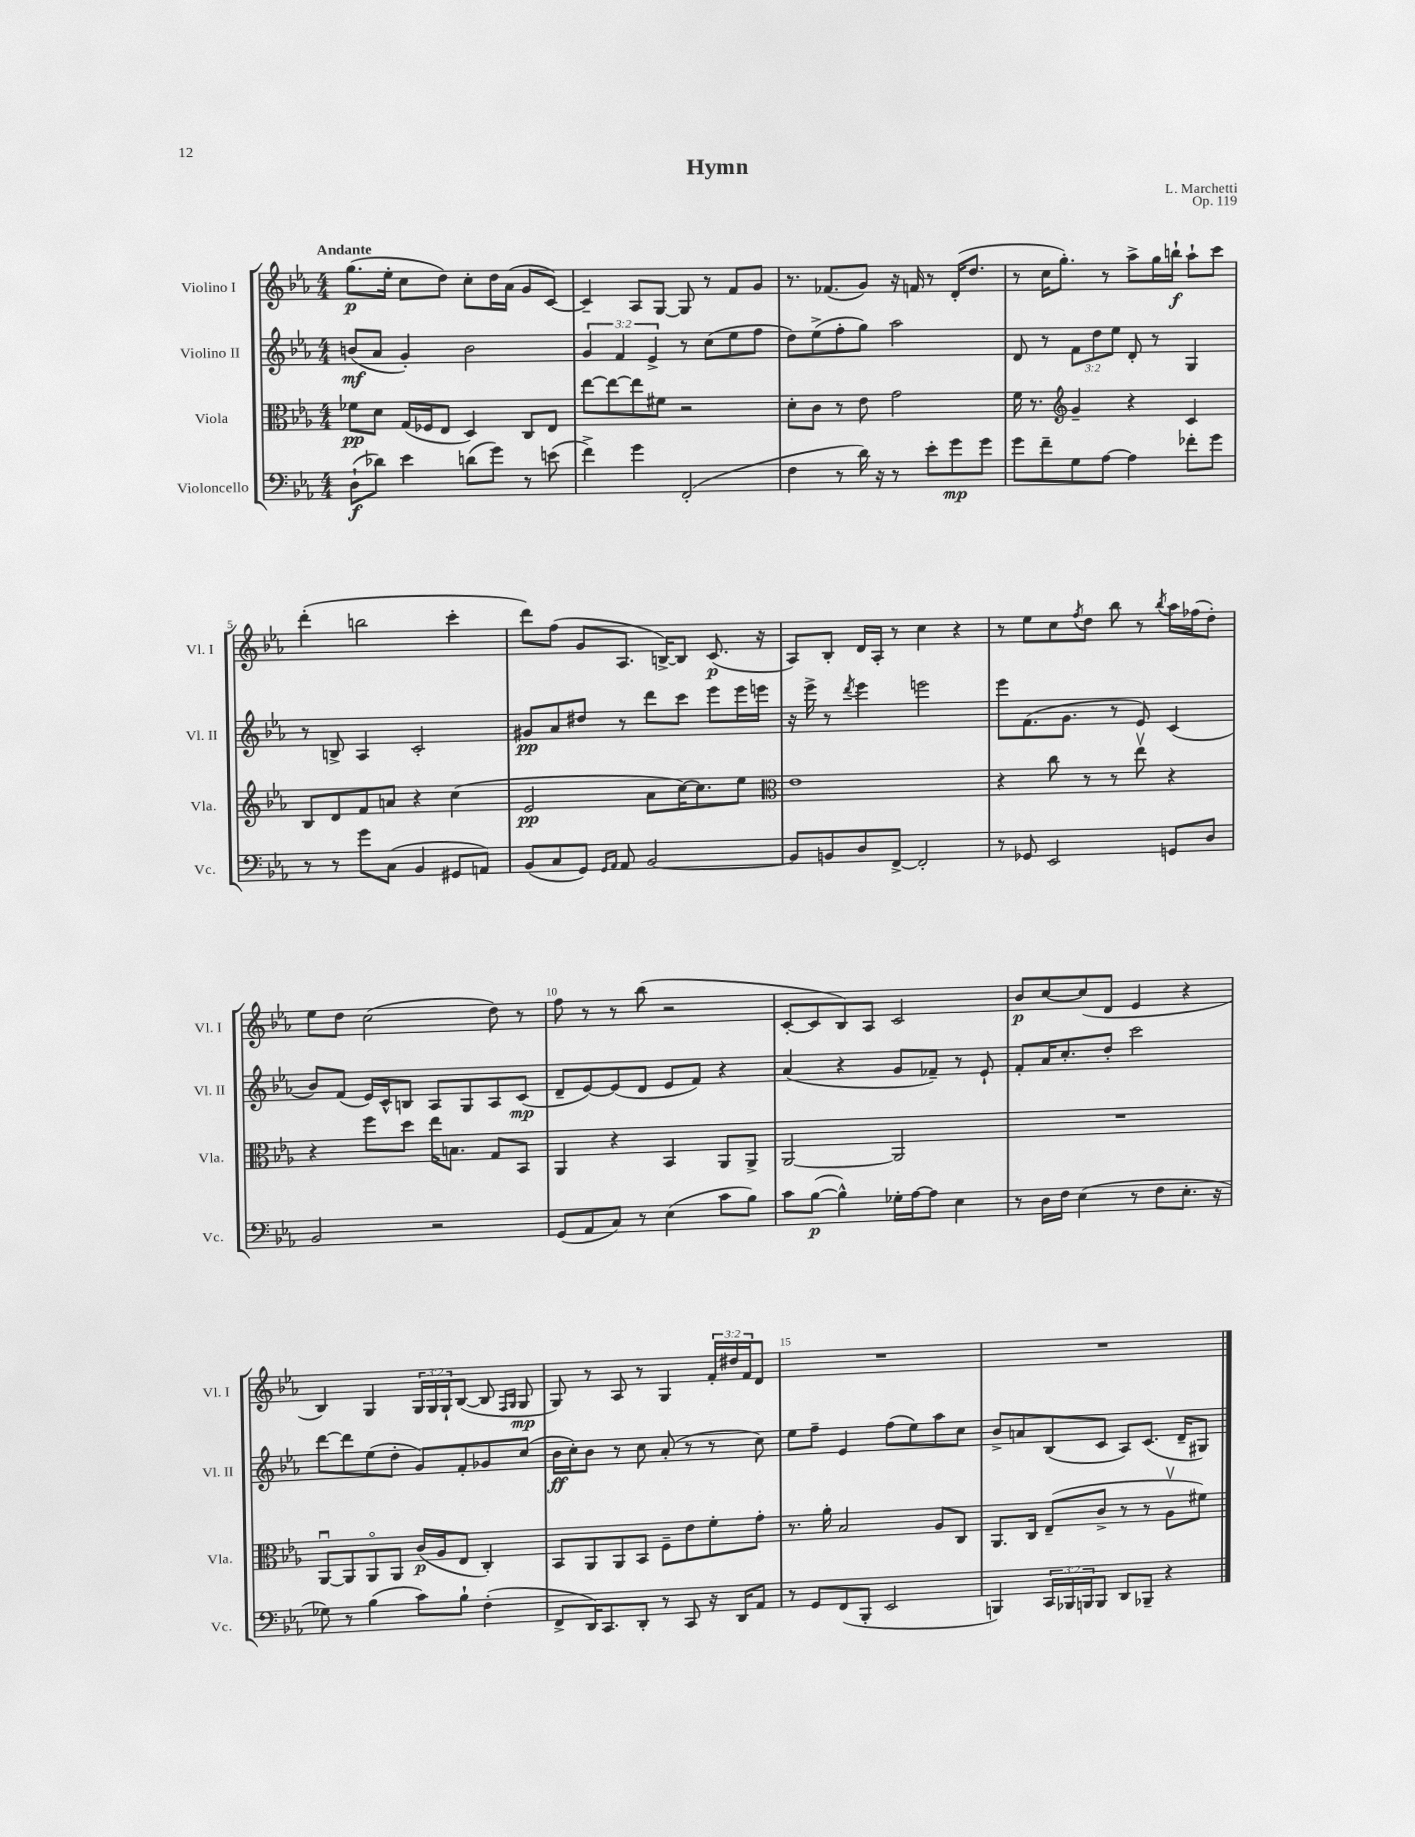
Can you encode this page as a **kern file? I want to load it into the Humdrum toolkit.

**kern	**kern	**kern	**kern
*staff4	*staff3	*staff2	*staff1
*clefF4	*clefC3	*clefG2	*clefG2
*k[b-e-a-]	*k[b-e-a-]	*k[b-e-a-]	*k[b-e-a-]
*M4/4	*M4/4	*M4/4	*M4/4
(8D`	8f-	(8b	(8.gg
8d-)	8d	8a-	.
.	.	.	16ee-'
4e-	(16G	4g')	8cc
.	16F-	.	.
.	8E-	.	8dd)
(8d	4D)	2b	8cc'
8g)	.	.	16dd
.	.	.	(16a-
8r	8C	.	8g
(8e	8E-	.	[8c)
=	=	=	=
4f^)	[8ee-	6g	4c~]
.	8ee-_	.	.
.	.	6f	.
4g	8ee-]	.	8A-
.	.	6e-^	.
.	8f#	.	[8G
(2FF'	2r	8r	8G]
.	.	(8cc	8r
.	.	8ee-	8f
.	.	8ff	8g
=	=	=	=
4F	8d'	8dd)	8.r
.	8c	(8ee-^	.
.	.	.	(8.f-
8r	8r	8ff'	.
16d)	8e-	8gg)	8g)
16r	.	.	.
8r	2g	2aa-	16r
.	.	.	16f
8e-'	.	.	8r
8g	.	.	(16d'
.	.	.	8.dd
8g	.	.	.
=	=	=	=
8g	16f	8d	8r
.	8.r	.	.
8f~	.	8r	16cc
.	.	.	8.gg')
*	*clefG2	*	*
8G	4g~	12f	.
.	.	12dd	.
[8A-	.	.	8r
.	.	12ee-	.
4A-]	4r	8d'	8aa-^
.	.	8r	16gg
.	.	.	16bb`
8f-'	4c	4G	8aa-`
8g	.	.	8ccc
=	=	=	=
8r	8B-	8r	(4ddd'
8r	8d	8B^	.
8g	8f	4A-	2bb
(8C	8a	.	.
4BB-	4r	2c'	.
8GG#	(4cc	.	4ccc'
8AA)	.	.	.
=	=	=	=
(8BB-	2e-	8g#	8ddd)
8C	.	8a-	(8ff
8GG)	.	8dd#	8g
16qqGG	.	.	.
16qqAA-	.	.	.
8AA-	.	8r	8.A-
[2BB-	8a-	8ddd	.
.	.	.	[16B^)
.	[16cc)	8ccc	8B]
.	8.cc]	.	.
.	.	8eee-	(8.c
.	8ee-	16eee-	.
.	.	16eee	16r
=	=	=	=
*	*clefC3	*	*
8BB-]	1e-	16r	8A-)
.	.	16eee-^	.
8BB	.	8r	8B-'
.	.	8qddd	.
8D	.	4eee-	16d
.	.	.	16A-'
[8FF^	.	.	8r
2FF']	.	2eee	4cc
.	.	.	4r
=	=	=	=
8r	4r	8eee-	8r
8GG-	.	(8.f	8ee-
2EE-	8cc	.	8cc
.	.	8.g	.
.	.	.	8qff
.	8r	.	8dd
.	8r	8r	8bb-
.	8ee-v	8e-)	8r
.	.	.	8qbb-
8GG	4r	(4c	16aa-
.	.	.	(16ff-
8D	.	.	8dd')
=	=	=	=
2BB-	4r	8b-)	8ee-
.	.	(8f	8dd
.	8ff	16e-)	(2cc
.	.	16c^^	.
.	8dd	8B	.
2r	16ee-	8A-	.
.	8.B	.	.
.	.	8G	.
.	8G	8A-	8dd)
.	8BB-	(8c	8r
=	=	=	=
(8GG	4AA-	8d~	8ff
8AA-	.	[8e-)	8r
8C)	4r	(8e-]	8r
8r	.	8d	(8bb-
(4E-	4BB-	8e-	2r
.	.	8f)	.
8c	8AA-	4r	.
8B-)	8AA-^	.	.
=	=	=	=
8c	[2AA-	(4a-	[8c'
([8B-	.	.	8c]
4B-^^])	.	4r	8B-)
.	.	.	8A-
16G-'	2AA-]	8g	2c
[16A-	.	.	.
8A-]	.	8f-~)	.
4E-	.	8r	.
.	.	8e-`	.
=	=	=	=
8r	1r	8f'	8b-
16D	.	16a-	[8cc
16F	.	8.cc'	.
(4E-	.	.	(8cc]
.	.	8dd'	8d
8r	.	2ccc	4e-
8F	.	.	.
8.E-'	.	.	4r
16r	.	.	.
=	=	=	=
8G-)	[8AA-u	[8ddd	4B-)
8r	8AA-]	8ddd]	.
(4B-	8AA-o	(8ee-	4G
.	8AA-	8dd'	.
8c)	(16c	8g)	24G
.	.	.	24G
.	16A-	.	.
.	.	.	24G`
8B-`	8E-	8f'	([8B-
(4F'	4C')	8g-	8B-]
.	.	.	16qqF
.	.	.	16qqG
.	.	(8cc	8G
=	=	=	=
8FF^	8BB-	16b-	8G)
.	.	16cc')	.
16DD)	8AA-	8b-	8r
8.CC	.	.	.
.	8AA-	8r	8A-
8DD'	8BB-	8cc	8r
8r	8F~	(8a-'	4G
8CC	8e-	8r	.
16r	8f'	8r	24f'
.	.	.	24dd#
16DD	.	.	.
.	.	.	24f
8AA-	8g'	8cc)	8d
=	=	=	=
8r	8.r	8ee-	1r
8GG	.	8ff~	.
.	16a-'	.	.
(8FF	2B-	4e-	.
8BBB-'	.	.	.
2EE-	.	(8ff	.
.	.	8ee-)	.
.	8A-	8aa-	.
.	8C	8cc	.
=	=	=	=
4BBB)	8.AA-	8b-^	1r
.	.	8a	.
.	16C	.	.
24CC	(8E-~	(8B-	.
24BBB-	.	.	.
24BBB	.	.	.
8BBB	8c^	8c	.
8DD	8r	8A-)	.
8BBB-~	8r	(8.c	.
4r	8A-v	.	.
.	.	16d~	.
.	8f#)	8G#)	.
==	==	==	==
*-	*-	*-	*-
